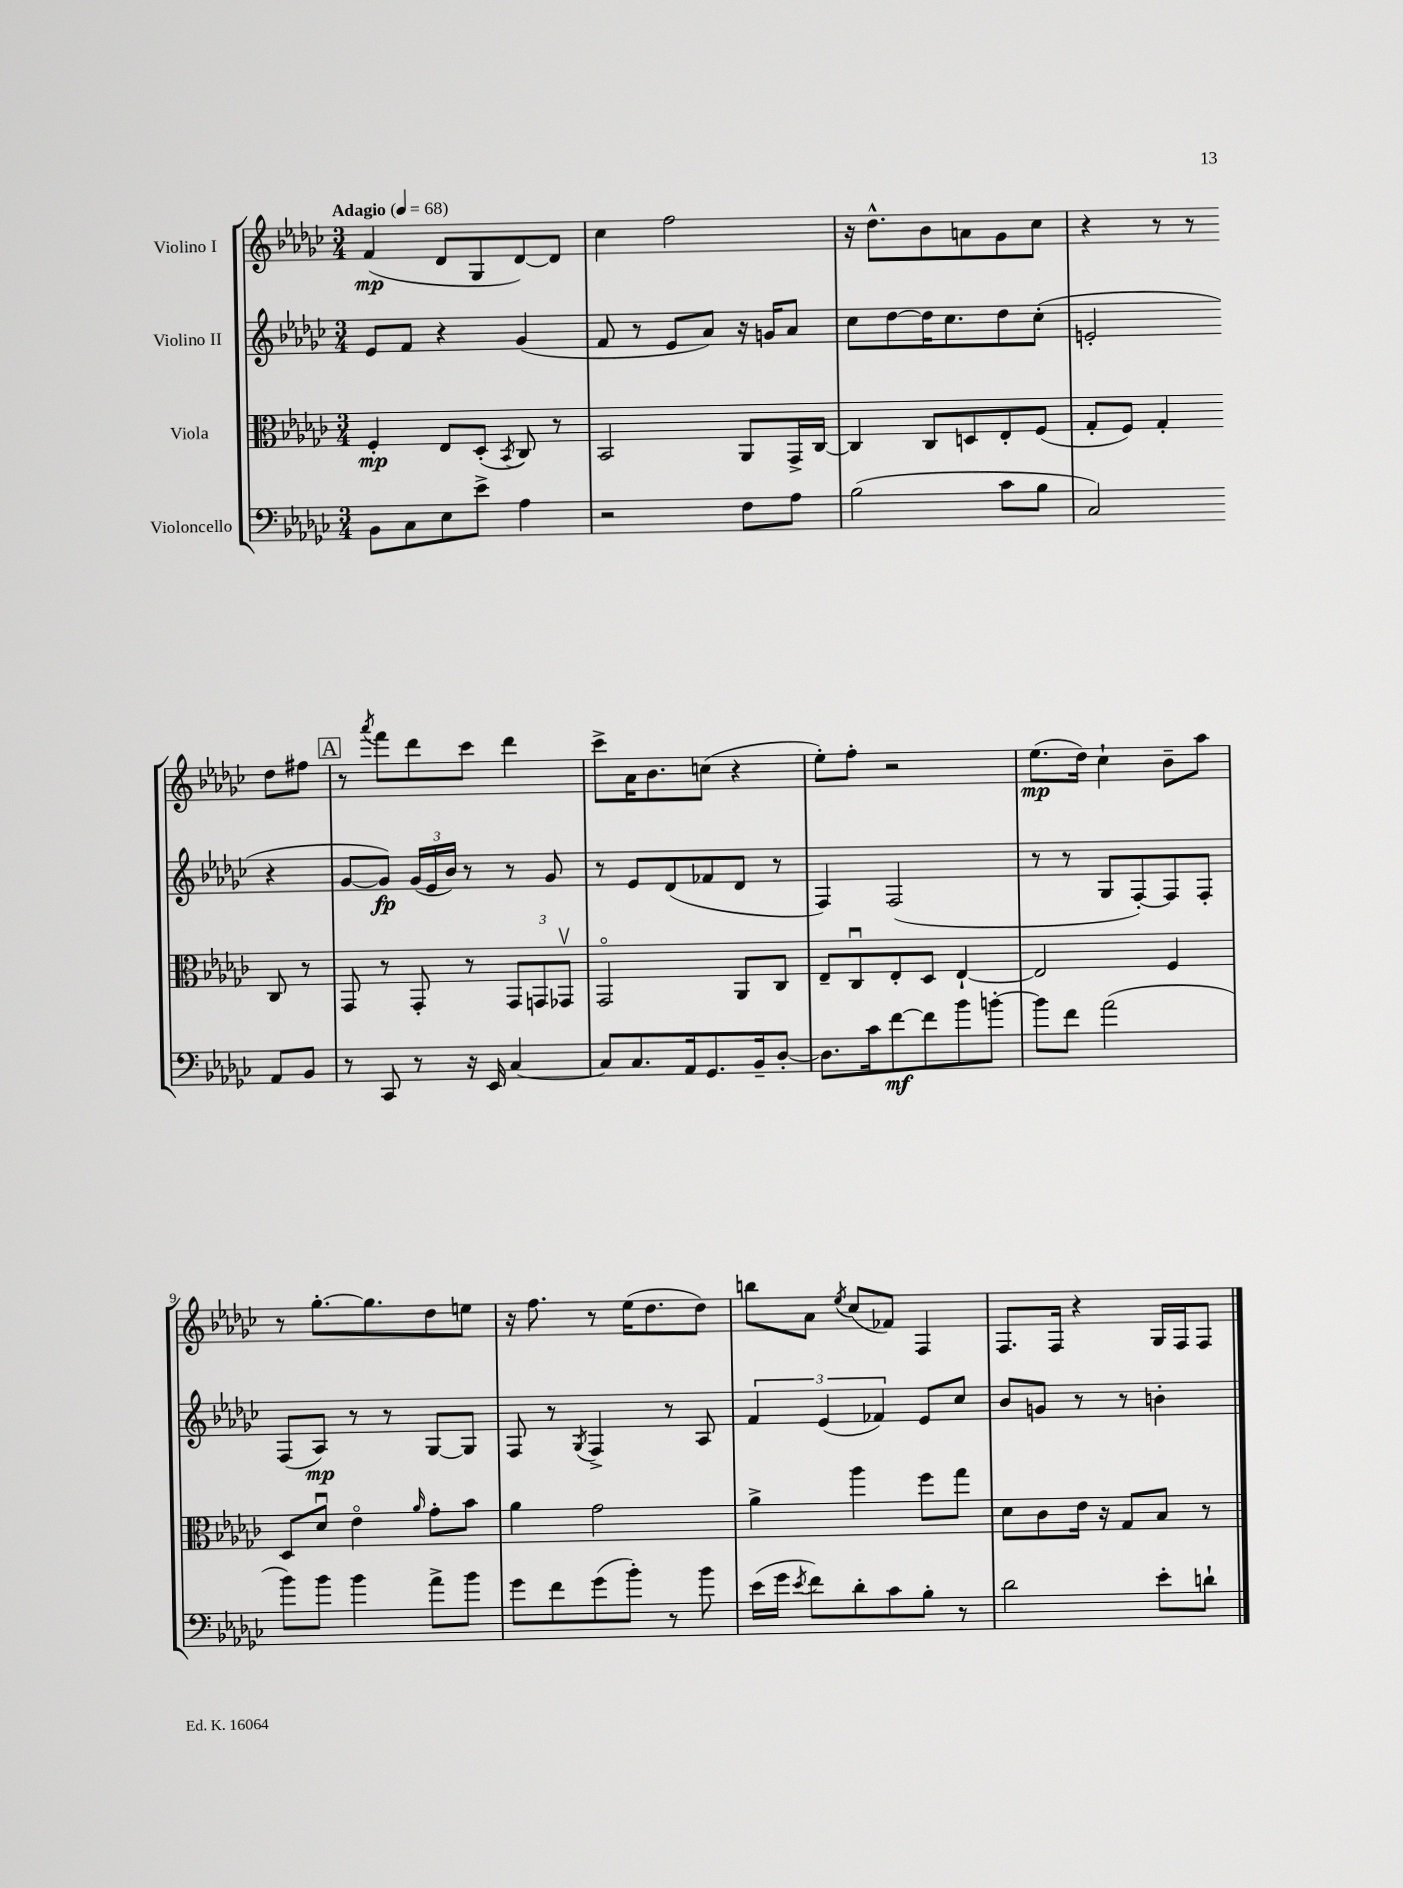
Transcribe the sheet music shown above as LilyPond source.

<<
\new StaffGroup <<
\new Staff = "s0" \with { instrumentName = "Violino I" } {
    \clef treble \key ges \major \numericTimeSignature \time 3/4 \tempo "Adagio" 4 = 68
    \autoBeamOff f'4\mp( des'8[ ges8 des'8~) des'8] |
    ces''4 f''2 |
    r16 des''8.[-^ bes'8 a'8 ges'8 ces''8] |
    r4 r8 r8 des''8[ fis''8] |
    \mark \markup { \box "A" } r8 \acciaccatura { aes'''8 } f'''8[ des'''8 ces'''8] des'''4 |
    ces'''8[-> aes'16 bes'8. c''8]( r4 |
    ees''8[-.) f''8]-. r2 |
    ees''8.[\mp( des''16]) ces''4-! bes'8[-- aes''8] |
    r8 ges''8.[~-. ges''8. des''8 e''8] |
    r16 f''8. r8 ees''16[( des''8. des''8]) |
    b''8[ aes'8] \acciaccatura { ees''8 } ces''8[( fes'8]) f4 |
    f8.[ f16] r4 ges16[ f16 f8] \bar "|." |
}
\new Staff = "s1" \with { instrumentName = "Violino II" } {
    \clef treble \key ges \major \numericTimeSignature \time 3/4
    \autoBeamOff ees'8[ f'8] r4 ges'4( |
    f'8 r8 ees'8[ aes'8]) r16 g'16[ aes'8] |
    ces''8[ des''8~ des''16 ces''8. des''8 ces''8]-.( |
    e'2-. r4 |
    \mark \markup { \box "A" } ges'8[~ ges'8]\fp) \tuplet 3/2 { ges'16[( ees'16 bes'16]) } r8 r8 ges'8 |
    r8 ees'8[ des'8( fes'8 des'8] r8 |
    f4) f2( |
    r8 r8 ges8[ f8~-.) f8 f8]-. |
    f8[( aes8]\mp) r8 r8 ges8[~ ges8] |
    f8 r8 \acciaccatura { ges8 } f4-> r8 aes8 |
    \tuplet 3/2 { f'4 ees'4( fes'4) } ees'8[ ces''8] |
    bes'8[ g'8] r8 r8 b'4-. \bar "|." |
}
\new Staff = "s2" \with { instrumentName = "Viola" } {
    \clef alto \key ges \major \numericTimeSignature \time 3/4
    \autoBeamOff f4-.\mp ees8[ des8]-.( \acciaccatura { bes,8 } ces8) r8 |
    bes,2 aes,8[ ges,16-> ces16]~ |
    ces4 ces8[ d8 ees8-. f8]( |
    ges8[-. f8]) ges4-. ces8 r8 |
    \mark \markup { \box "A" } ges,8 r8 ges,8-. r8 \tuplet 3/2 { ges,8[ g,8 ges,8]\upbow } |
    ges,2\flageolet aes,8[ ces8] |
    ees8[-- ces8\downbow ees8-. des8] ees4~-! |
    ees2 f4 |
    des8[ des'8]\downbow ees'4\flageolet \grace { aes'16 } ges'8[-. bes'8] |
    aes'4 ges'2 |
    aes'4-> aes''4 f''8[ ges''8] |
    des'8[ ces'8 ees'16] r16 ges8[ bes8] r8 \bar "|." |
}
\new Staff = "s3" \with { instrumentName = "Violoncello" } {
    \clef bass \key ges \major \numericTimeSignature \time 3/4
    \autoBeamOff bes,8[ ces8 ees8 ees'8]-> aes4 |
    r2 f8[ aes8] |
    bes2( ces'8[ bes8] |
    ces2) aes,8[ bes,8] |
    \mark \markup { \box "A" } r8 ces,8 r8 r16 ees,16 ces4~ |
    ces8[ ces8. aes,16 ges,8. bes,16-- des8]~-. |
    des8.[ ces'16 f'8~\mf f'8 bes'8 b'8]~-. |
    b'8[ f'8] aes'2( |
    bes'8[) bes'8] bes'4 aes'8[-> bes'8] |
    ges'8[ f'8 ges'8( bes'8]-.) r8 bes'8 |
    ees'16[( ges'16] \acciaccatura { ees'8 } f'8[) des'8-. ces'8 bes8]-. r8 |
    des'2 ees'8[-. d'8]-! \bar "|." |
}
>>
>>
